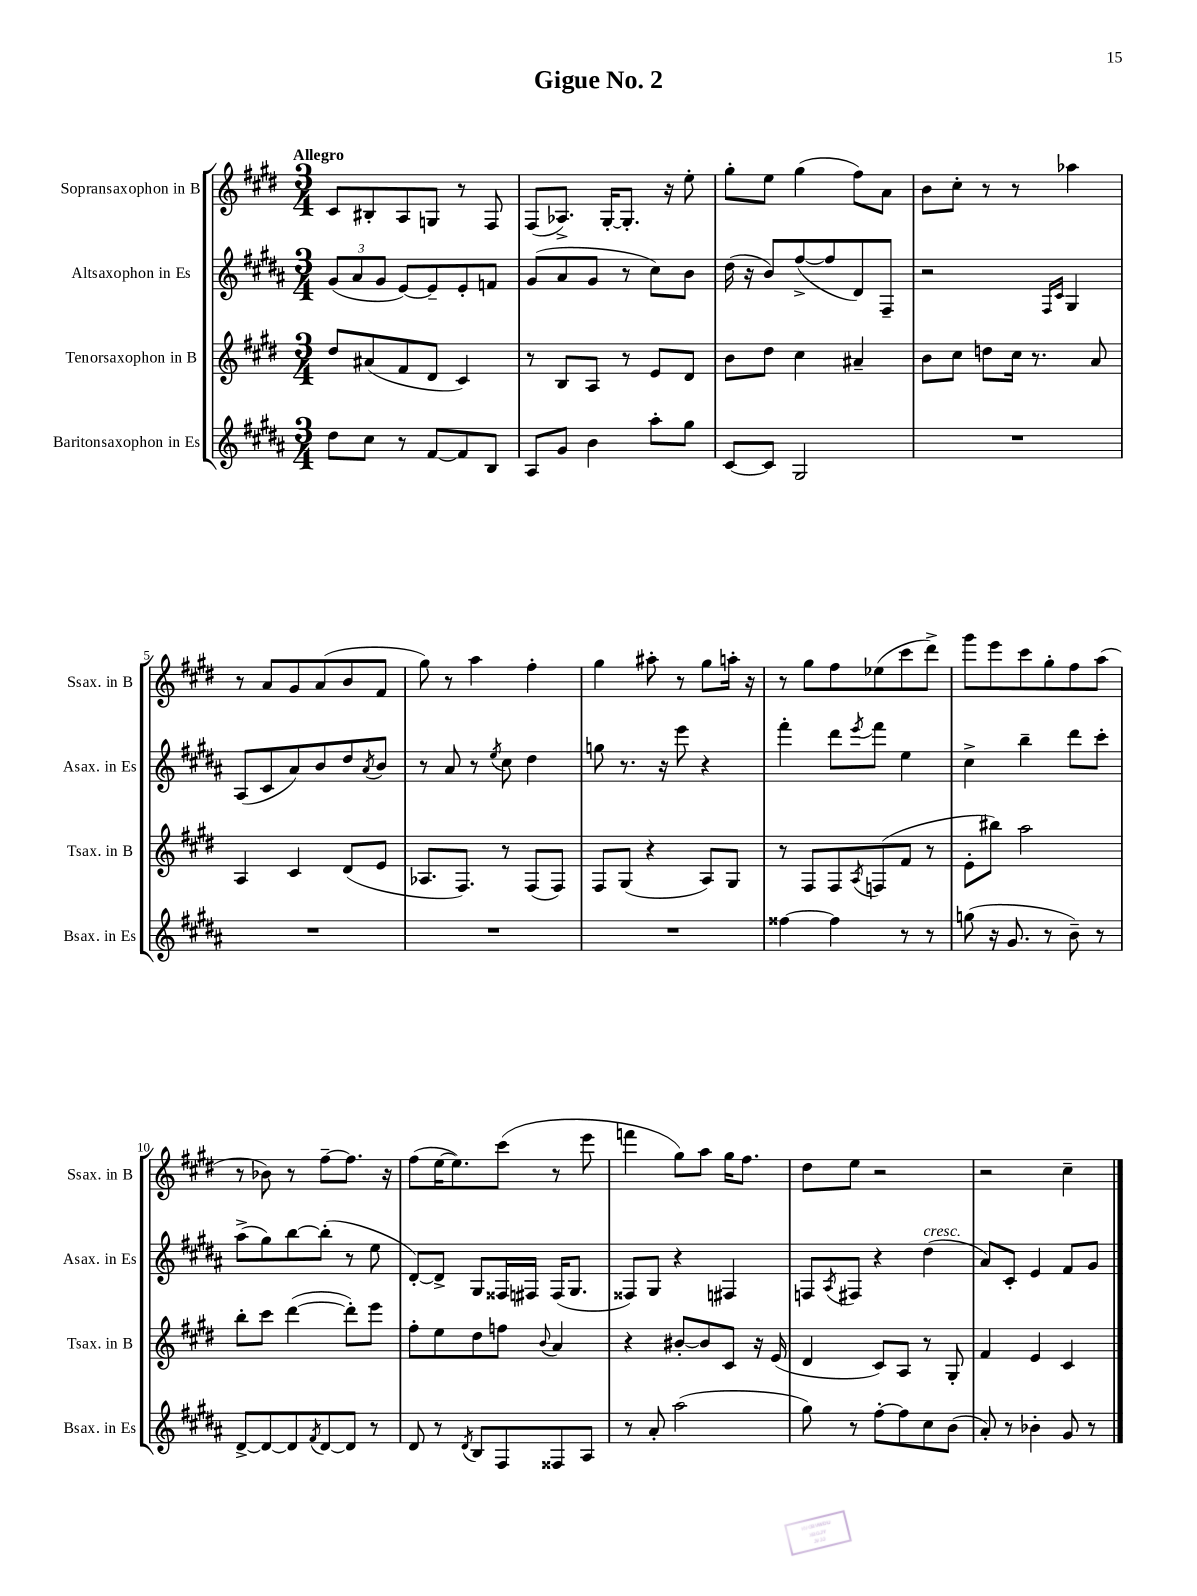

**kern	**kern	**kern	**kern
*part4	*part3	*part2	*part1
*staff4	*staff3	*staff2	*staff1
*I"Baritonsaxophon in Es	*I"Tenorsaxophon in B	*I"Altsaxophon in Es	*I"Sopransaxophon in B
*I'Bsax. in Es	*I'Tsax. in B	*I'Asax. in Es	*I'Ssax. in B
*clefG2	*clefG2	*clefG2	*clefG2
*k[f#c#g#d#a#]	*k[f#c#g#d#]	*k[f#c#g#d#a#]	*k[f#c#g#d#]
*M3/4	*M3/4	*M3/4	*M3/4
=1	=1	=1	=1
!	!	!	!LO:TX:a:B:t=Allegro
8dd#\L	8dd#/L	(12g#/L	8c#/L
.	.	12a#/	.
8cc#\J	(8a#X/	.	8B#X'/
.	.	12g#/J	.
8r	8f#/	[8e/L)	8A/
[8f#/L	8d#/J	8e~/]	8Gn/J
8f#/]	4c#/)	8e'/	8r
8B/J	.	8fn/J	8F#/
=2	=2	=2	=2
8A#/L	8r	(8g#/L	(8F#/L
8g#/J	8B/L	8a#/	8.A-X^/J)
4b\	8A/J	8g#/J	.
.	.	.	[16G#'/KL
.	8r	8r	8.G#'/J]
8aa#'\L	8e/L	8cc#\L)	.
.	.	.	16r
8gg#\J	8d#/J	8b\J	8ee'\
=3	=3	=3	=3
[8c#/L	8b\L	(16dd#\	8gg#'\L
.	.	16r	.
8c#/J]	8dd#\J	8b/L)	8ee\J
2G#/	4cc#\	([8ff#^/	(4gg#\
.	.	8ff#/]	.
.	4a#X~/	8d#/)	8ff#\L)
.	.	8F#~/J	8a\J
=4	=4	=4	=4
2.r	8b\L	2r	8b\L
.	8cc#\J	.	8cc#'\J
.	8ddn\L	.	8r
.	16cc#\Jk	.	8r
.	8.r	.	.
.	.	16qqF#/LL	.
.	.	16qqc#/JJ	.
.	.	4G#/	4aa-X\
.	8a/	.	.
!!LO:LB:g=z
=5	=5	=5	=5
2.r	4A/	(8A#/L	8r
.	.	8c#/	8a/L
.	4c#/	8a#/)	8g#/
.	.	8b/	(8a/
.	(8d#/L	8dd#/	8b/
.	.	8qa#/	.
.	8e/J	8b/J	8f#/J
=6	=6	=6	=6
2.r	8.A-X/L	8r	8gg#\)
.	.	8a#/	8r
.	8.F#/J)	.	.
.	.	8r	4aa\
.	.	8qee/	.
.	8r	8cc#\	.
.	(8F#/L	4dd#\	4ff#'\
.	8F#/J)	.	.
=7	=7	=7	=7
2.r	8F#/L	8ggn\	4gg#\
.	(8G#/J	8.r	.
.	4r	.	8aa#X'\
.	.	16r	.
.	.	8eee\	8r
.	8A/L)	4r	8gg#\L
.	8G#/J	.	16aan'\Jk
.	.	.	16r
=8	=8	=8	=8
[4ff##X\	8r	4fff#'\	8r
.	8F#/L	.	8gg#\L
4ff##\]	8F#/	8ddd#\L	8ff#\
.	8qA/	8qeee/	.
.	(8Fn/	8fff#\J	(8ee-X\
8r	8f#/J	4ee\	8ccc#\
8r	8r	.	8ddd#^\J)
=9	=9	=9	=9
(8ggn\	8e'\L	4cc#^\	8ggg#\L
16r	8bb#X\J)	.	8eee\
8.g#/	.	.	.
.	2aa\	4bb~\	8ccc#\
8r	.	.	8gg#'\
8b~\)	.	8ddd#\L	8ff#\
8r	.	8ccc#'\J	(8aa\J
!!LO:LB:g=z
=10	=10	=10	=10
[8d#^/L	8bb'\L	(8aa#^\L	8r
8d#/_	8ccc#\J	8gg#\)	8b-X\)
8d#/]	([4ddd#\	[8bb\	8r
8qf#/	.	.	.
[8d#/	.	(8bb'\J]	[8ff#~\L
8d#/J]	8ddd#'\L])	8r	8.ff#\J]
8r	8eee\J	8ee\	.
.	.	.	16r
=11	=11	=11	=11
8d#/	8ff#'\L	[8d#'/L)	(8ff#\L
8r	8ee\	8d#^/J]	[16ee\K
.	.	.	8.ee\])
8qd#/	.	.	.
8B/L	8dd#\	8G#/L	.
8F#/	8ffn\J	16F##X/L	(8ccc#\J
.	.	16F#X/JJ	.
.	8qqb/	.	.
8F##X/	4a/	(16F#/KL	8r
.	.	8.G#/J	.
8A#/J	.	.	8eee\
=12	=12	=12	=12
8r	4r	8F##X/L)	4fffn\
8a#'/	.	8G#/J	.
(2aa#\	[8b#X'/L	4r	8gg#\L)
.	8b#/]	.	8aa\J
.	8c#/J	4F#X/	16gg#\KL
.	.	.	8.ff#\J
.	16r	.	.
.	(16e/	.	.
=13	=13	=13	=13
8gg#\)	4d#/	8Fn/L	8dd#\L
.	.	8qA#/	.
8r	.	8F#X/J	8ee\J
[8ff#'\L	8c#/L)	4r	2r
8ff#\]	8A/J	.	.
!	!	!LO:TX:a:i:t=cresc.	!
8cc#\	8r	(4dd#\	.
(8b\J	8G#'/	.	.
=14	=14	=14	=14
8a#'/)	4f#/	8a#/L)	2r
8r	.	8c#'/J	.
4b-X'\	4e/	4e/	.
8g#/	4c#/	8f#/L	4cc#~\
8r	.	8g#/J	.
==	==	==	==
*-	*-	*-	*-
